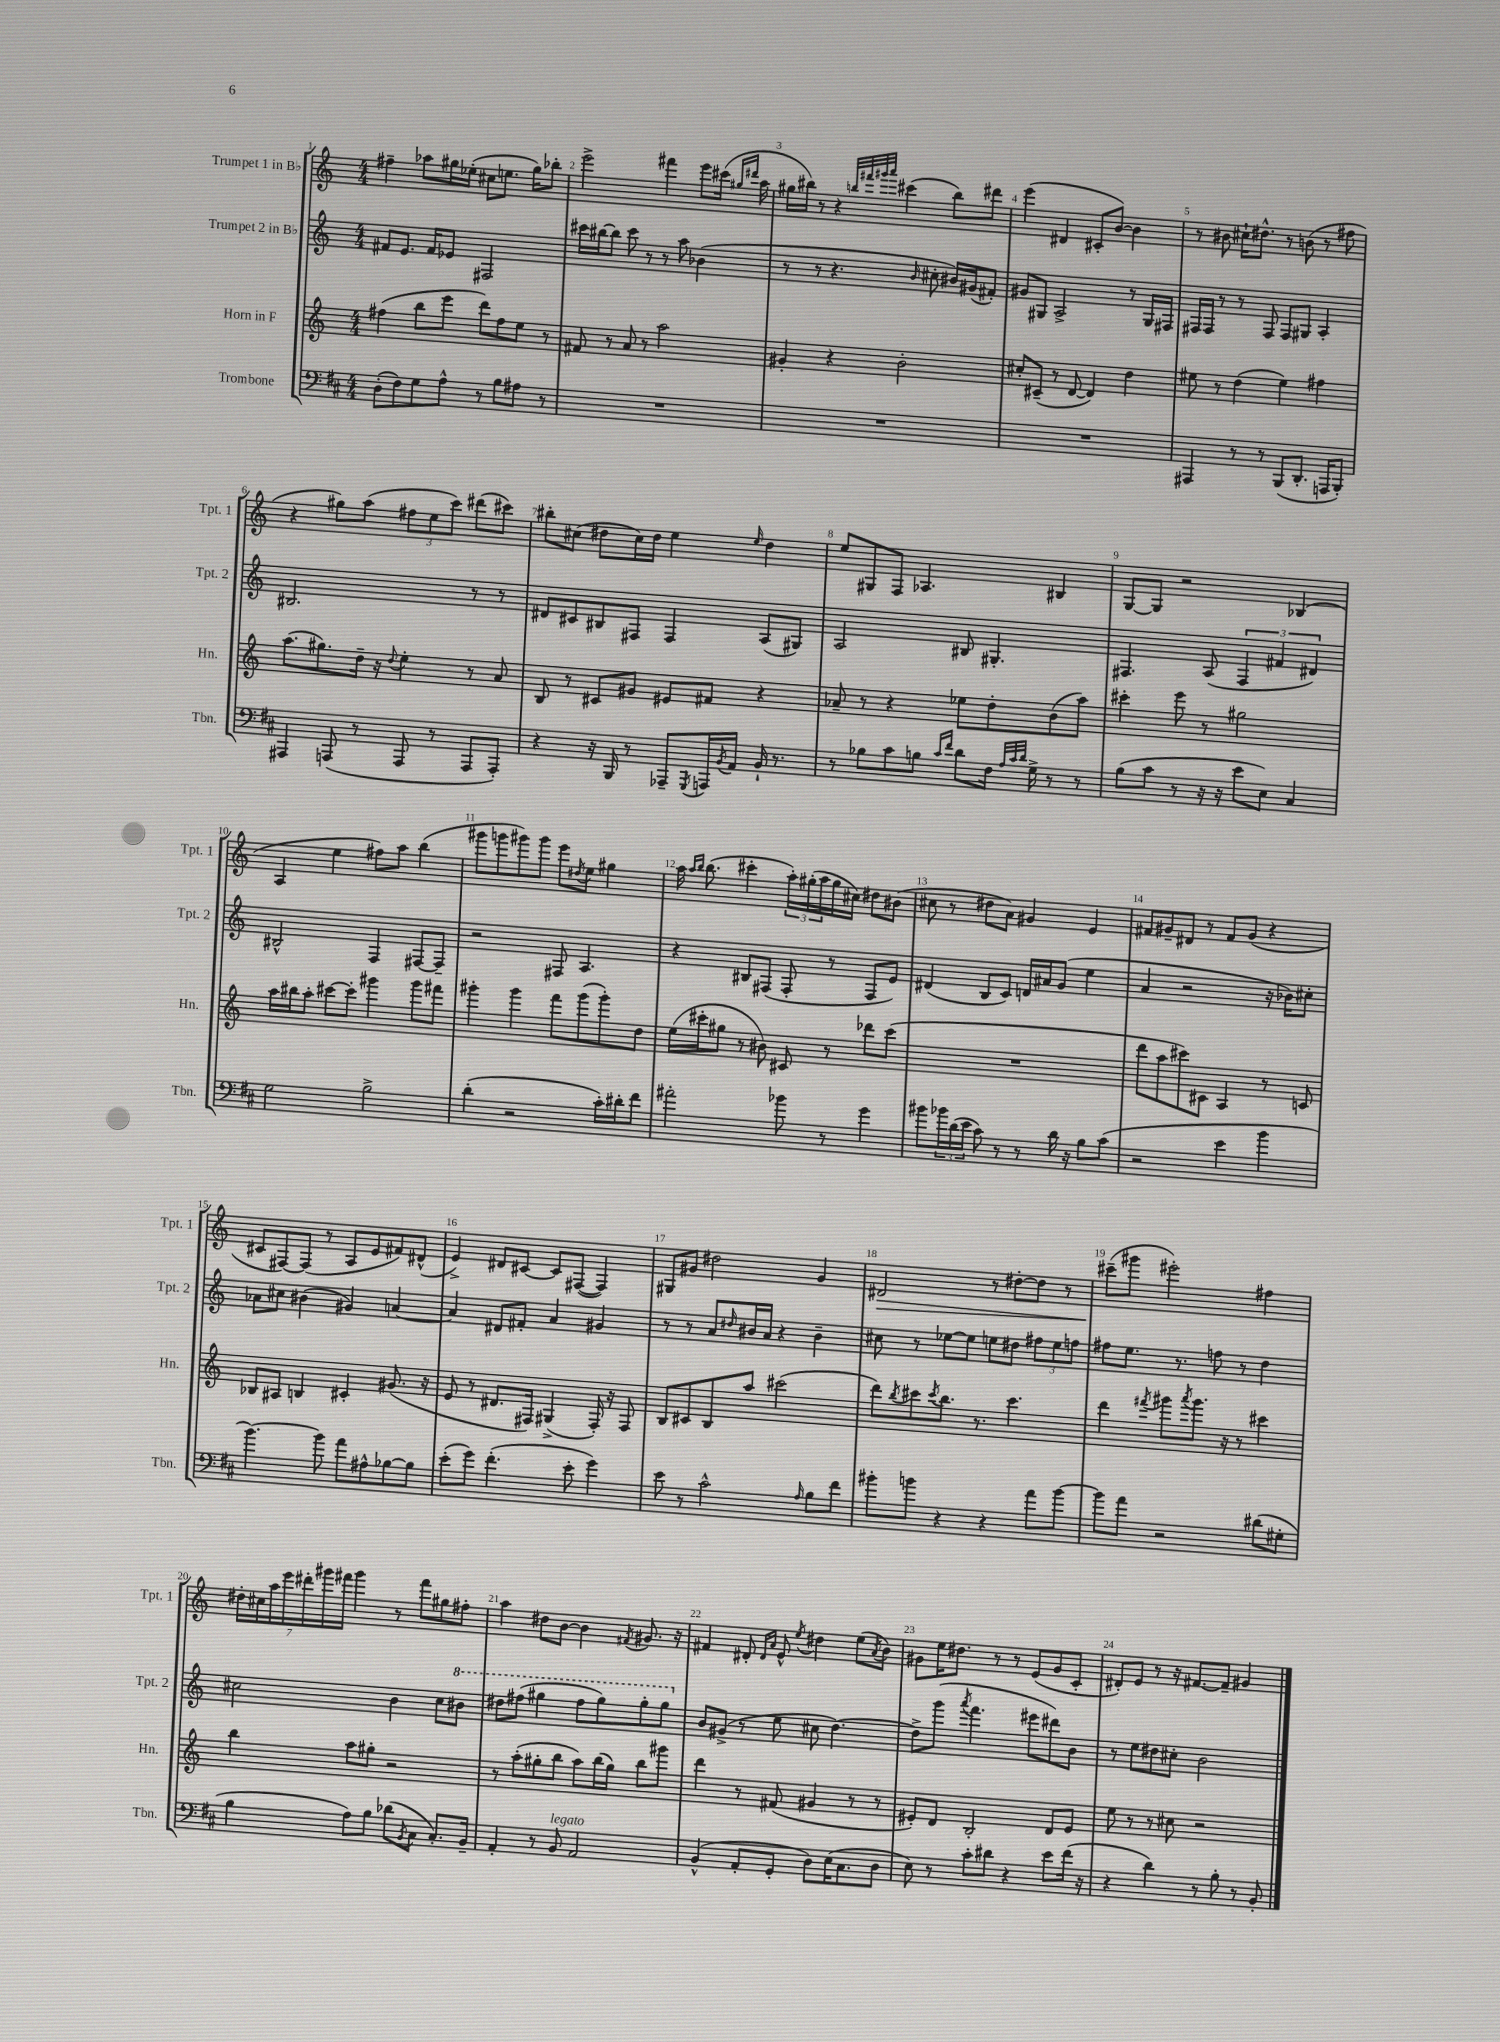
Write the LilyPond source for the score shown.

<<
\new StaffGroup <<
\new Staff = "s0" \with { instrumentName = "Trumpet 1 in Bb" shortInstrumentName = "Tpt. 1" } {
    \clef treble \key c \major \numericTimeSignature \time 4/4
    fis''4-- aes''8 gis''16 ees''16-.( cis''8 e''8. gis''16) bes''8-. |
    e'''2-> fis'''4 e'''8 cis'''16( \grace { gis''16 dis'''16 } a''16 |
    gis''16 bis''16) r8 r4 \grace { b''32 fis'''32 gis'''32 a'''32 } cis'''4( b''8) dis'''8 |
    e'''4( dis'4 cis'8-. b'8~) b'4 |
    r8 bis'8 cis''16-! dis''8.-^ r8 b'8( r8 fis''8 |
    r4 gis''8) a''8( \tuplet 3/2 { fis''8 e''8 c'''8) } dis'''8( cis'''8) |
    bis''8-. cis''8( dis''8 cis''16) dis''16 e''4 \grace { e''16 } dis''4 |
    e''8 gis8 f8 aes4. bis4 |
    g8~ g8 r2 bes4( |
    a4 e''4 fis''8) a''8 b''4( |
    gis'''8 g'''8 gis'''8) gis'''8 e'''8 \acciaccatura { dis''8 } e''8 gis''4 |
    a''16 \grace { a''16 b''16 } b''8.( cis'''4-. \tuplet 3/2 { a''16-.) gis''16-.( a''16 } gis''16 cis''16) dis''8 bis'8( |
    cis''8 r8 dis''8 a'8) gis'4 e'4 |
    fis'8 gis'8-- dis'8 r8 fis'8 gis'8( r4 |
    cis'8 fis8~) fis8( r8 a8 e'8 fis'8) dis'8-^( |
    e'4->) dis'8 cis'8~ cis'8 fis8~( fis4) |
    gis8 gis'8 dis''2 gis'4 |
    dis'2\> r8 dis''8~-. dis''8 r8 |
    cis'''8--\!( gis'''8 eis'''2-.) fis''4 |
    \tuplet 7/4 { dis''16-. cis''16 a''16 e'''16 dis'''16-. gis'''16 fis'''16 } gis'''4 r8 fis'''8 gis''8 fis''8-. |
    a''4 dis''8 b'8~ b'4 \acciaccatura { fis'8 } gis'8. r16 |
    fis'4 dis'8-. \grace { dis'16 a'16 } e'8-^ \acciaccatura { e''8 } dis''4 e''8( \acciaccatura { a'8 } b'8) |
    gis'8 e''16 dis''8. r8 r8 e'8( gis'8 c'8-. |
    dis'8-.) e'8 r8 r16 fis'8.~ fis'8-- gis'4 \bar "|." |
}
\new Staff = "s1" \with { instrumentName = "Trumpet 2 in Bb" shortInstrumentName = "Tpt. 2" } {
    \clef treble \key c \major \numericTimeSignature \time 4/4
    fis'8 e'8. fis'16 ees'8 fis2 |
    cis'''16 bis''16~ bis''8 cis'''8 r8 r8 a''8 bes'4( |
    r8 r8 r4. \grace { b'16 } cis''8-. bis'16) gis'16( fis'8-.) |
    gis'8 gis8 a2-> r8 gis16 fis16 |
    fis16 fis16 r8 r8 fis8 fis8 gis8 a4-. |
    bis2. r8 r8 |
    dis'8 cis'8 bis8 fis8 fis4 a8( gis8) |
    a2 bis8 gis4.-. |
    fis4. a8( \tuplet 3/2 { fis4 fis'4 dis'4) } |
    bis2-^ f4 fis8~ fis8-- |
    r2 fis8 a4. |
    r4 bis8 fis8( fis8-. r8 fis8 e'8) |
    dis'4( b8 c'8) d'16 ais'16 g'8( e''4 |
    a'4 r2 r16 bes'16) cis''8-. |
    aes'8 cis''8 bis'4( gis'4) a'4~ |
    a'4 dis'8 fis'8-. a'4 gis'4 |
    r8 r8 a'8 \grace { dis''16 } bis'16 a'16 r4 bis'4-- |
    cis''8 r8 ees''8~ ees''8 e''8 dis''8 \tuplet 3/2 { fis''8 e''8 f''8 } |
    fis''8 e''8. r8. f''8 r8 d''4 |
    cis''2 b'4 cis''8 \ottava #1 bis''8 |
    dis'''8 fis'''8( gis'''4 fis'''8 gis'''8) gis'''8-. gis'''8 \ottava #0 |
    b'8 gis'8->( r8 e''8 cis''8 d''4.~) |
    d''8-> g'''8( \acciaccatura { a'''8 } f'''4. eis'''8 dis'''8) b'8 |
    r8 e''8 dis''8 cis''8-. b'2 \bar "|." |
}
\new Staff = "s2" \with { instrumentName = "Horn in F" shortInstrumentName = "Hn." } {
    \clef treble \key c \major \numericTimeSignature \time 4/4
    fis''4( b''8 e'''8 d'''8) fis''8 e''8 r8 |
    fis'8 r8 a'8 r8 a''2 |
    gis'4-. r4 b'2-. |
    cis''8-. cis'8--( r8 d'8~ d'4) d''4 |
    eis''8 r8 d''4( eis''4) fis''4 |
    a''8.( gis''8.) d''16-- r16 \appoggiatura { d''8 } e''4-. r8 a'8 |
    b8 r8 cis'8 gis'8 eis'8 fis'8 r4 |
    aes'8-- r8 r4 ees''8 d''8-. b'8( a''8) |
    cis'''4-. e'''8 r8 gis''2 |
    a''16 bis''16 a''8-. cis'''8~ cis'''8-. gis'''4 gis'''8 fis'''8 |
    gis'''4-. gis'''4 f'''8 gis'''8( gis'''8-.) d''8 |
    e''16( cis'''16-. gis''8 r8 bis'8) cis'8 r8 des'''8 cis'''8( |
    R1 |
    d'''8 a''8 cis'''8) cis'8 a4 r8 c'8 |
    bes8 ais8 b4 cis'4-. gis'8.( r16 |
    e'8 r8 dis'8. fis16) gis4->( fis16-.) r16 fis8 |
    b8 cis'8 b8 a''8 cis'''2( |
    d'''8) \acciaccatura { b''8 } cis'''8 \acciaccatura { cis'''8 } b''8. r8. cis'''4. |
    d'''4 \acciaccatura { fis'''8 } gis'''8 \acciaccatura { a'''8 } gis'''8. r16 r8 cis'''4 |
    b''4 a''8 gis''8-. r2 |
    r8 a''8-.( gis''8-. b''8 a''8) b''16( gis''16) b''8 gis'''8 |
    d'''4 r8 fis'8( gis'4 r8 r8 |
    eis'8-.) d'8 b2-. d'8 eis'8 |
    e''8 r8 r8 cis''8 r2 \bar "|." |
}
\new Staff = "s3" \with { instrumentName = "Trombone" shortInstrumentName = "Tbn." } {
    \clef bass \key d \major \numericTimeSignature \time 4/4
    d8-.( fis8) g8 a8-^ r8 b8 ais8 r8 |
    R1 |
    R1 |
    R1 |
    ais,,4 r8 r8 b,,8( d,8.-. a,,16 b,,8-.) |
    ais,,4 a,,8( r8 a,,8 r8 a,,8 a,,8-.) |
    r4 r16 b,,16 r8 aes,,8-- \acciaccatura { g,,8 } a,,16 \acciaccatura { b,8 } a,16 b,16-! r8. |
    r8 bes8 cis'8 b8 \grace { cis'16 fis'16 } d'8 fis16 \grace { a32 cis'32 d'32 } g16-> r8 r8 |
    b8( cis'8 r8 r16 r16 e'8 e8) cis4 |
    g2 b2-> |
    d'4-.( r2 cis'16-.) dis'16-. fis'8 |
    ais'2-. bes'8 r8 g'4 |
    bis'8 \tuplet 3/2 { bes'16 d'16( e'16 } cis'8) r8 r8 d'16 r16 b8 cis'8( |
    r2 e'4 b'4 |
    b'4.~) b'8 a'8 ais8-^ bes8~ bes8 |
    e'8-.( g'8) fis'4.-.( e'8-. g'4) |
    e'8 r8 cis'2-^ \grace { a16 } b8 fis'8 |
    bis'8-. b'8 r4 r4 a'8 b'8~ |
    b'8 a'8 r2 dis'8( gis8-. |
    b4 a8) b8 des'8( \acciaccatura { b,8 } cis8 cis8.-.) b,16-- |
    a,4-. r8 b,8^\markup { \italic "legato" } a,2 |
    b,4-^( a,8-. g,8-. d8) e16( cis8. d8 |
    e8) r8 cis'8-. dis'8 r4 e'8 fis'16( r16 |
    r4 d'4) r8 b8-. r8 b,8-. \bar "|." |
}
>>
>>
\layout { \context { \Score \override BarNumber.break-visibility = ##(#f #t #t) barNumberVisibility = #all-bar-numbers-visible } }
